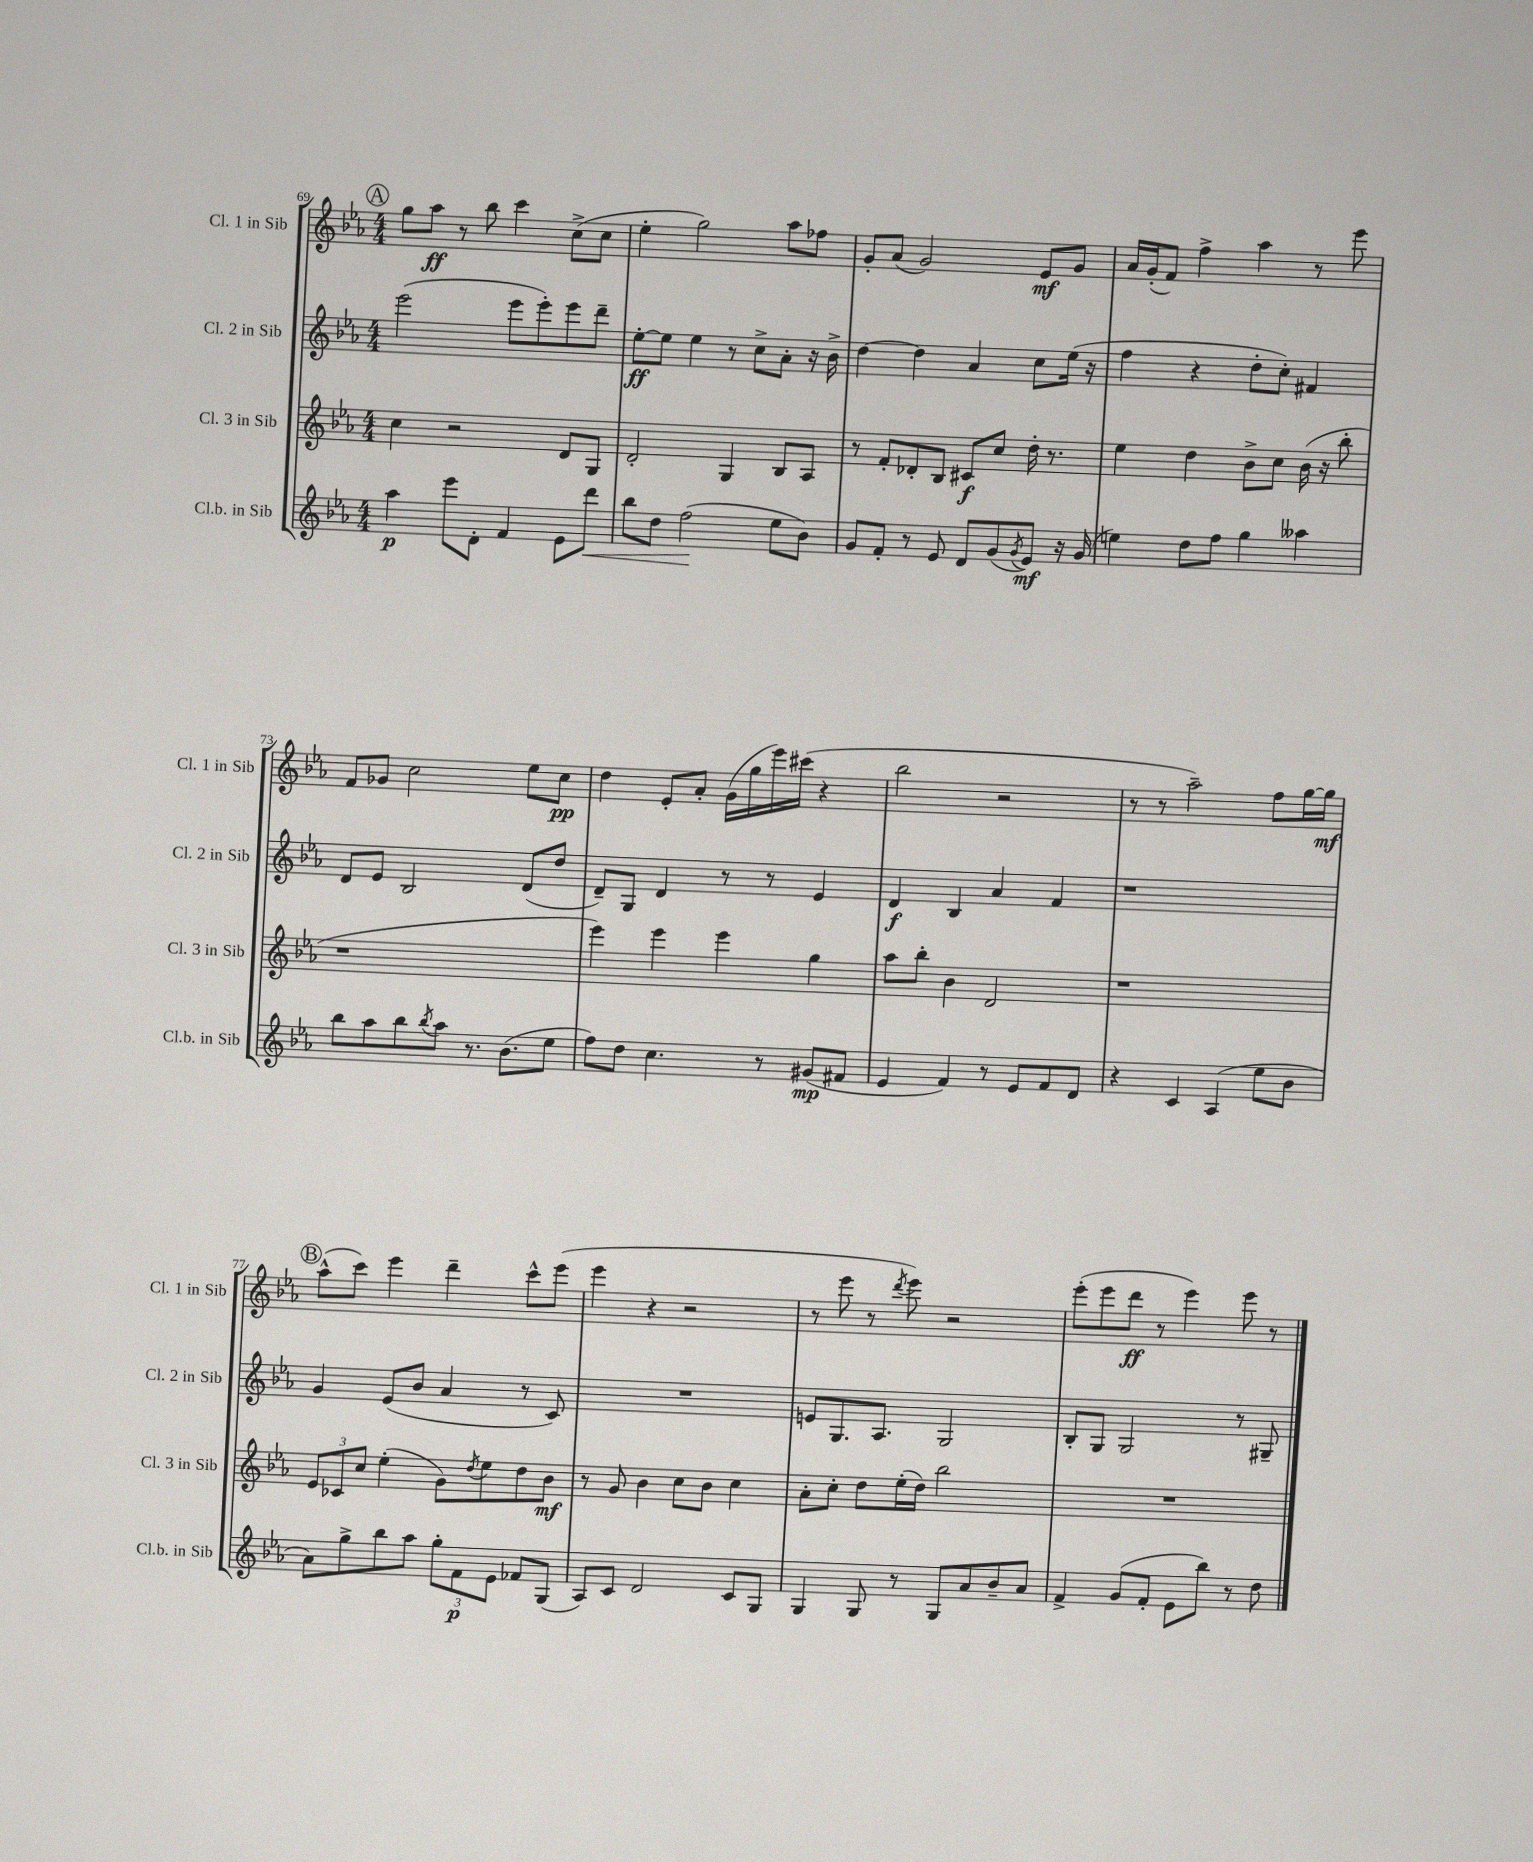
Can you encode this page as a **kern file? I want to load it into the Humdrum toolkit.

**kern	**dynam	**kern	**dynam	**kern	**dynam	**kern	**dynam
*part4	*part4	*part3	*part3	*part2	*part2	*part1	*part1
*staff4	*staff4	*staff3	*staff3	*staff2	*staff2	*staff1	*staff1
*I"Cl.b. in Sib	*	*I"Cl. 3 in Sib	*	*I"Cl. 2 in Sib	*	*I"Cl. 1 in Sib	*
*I'Cl.b. in Sib	*	*I'Cl. 3 in Sib	*	*I'Cl. 2 in Sib	*	*I'Cl. 1 in Sib	*
*clefG2	*	*clefG2	*	*clefG2	*	*clefG2	*
*k[b-e-a-]	*	*k[b-e-a-]	*	*k[b-e-a-]	*	*k[b-e-a-]	*
*M4/4	*	*M4/4	*	*M4/4	*	*M4/4	*
!!LO:REH:place=s1:t=A
=69	=69	=69	=69	=69	=69	=69	=69
4aa-\	p	4cc\	.	(2eee-\	.	8gg\L	.
.	.	.	.	.	.	8aa-\J	ff
8eee-\L	.	2r	.	.	.	8r	.
8d'\J	.	.	.	.	.	8bb-\	.
4f/	.	.	.	8eee-\L	.	4ccc\	.
.	.	.	.	8eee-'\)	.	.	.
8e-\L	.	8d/L	.	8eee-\	.	(8cc^\L	.
!	!LO:HP:b	!	!	!	!	!	!
8ddd\J	<	8G/J	.	8ddd~\J	.	8cc\J	.
=70	=70	=70	=70	=70	=70	=70	=70
8bb-\L	.	2d'/	.	[8ee-'\L	ff	4ee-'\	.
8dd\J	.	.	.	8ee-\J]	.	.	.
(2ff\	.	.	.	4ee-\	.	2gg\)	.
.	.	4G/	.	8r	.	.	.
.	.	.	.	8cc^\L	.	.	.
8ee-\L	[	8B-/L	.	8a-'\J	.	8aa-\L	.
8b-\J)	.	8A-/J	.	16r	.	8ff-X\J	.
.	.	.	.	16b-^\	.	.	.
=71	=71	=71	=71	=71	=71	=71	=71
8g/L	.	8r	.	[4dd\	.	8g'/L	.
8f'/J	.	8f'/L	.	.	.	(8a-/J	.
8r	.	8d-X'/	.	4dd\]	.	2g/)	.
8e-/	.	8B-/J	.	.	.	.	.
8d/L	.	8c#X/L	f	4a-/	.	.	.
(8g/	.	8cc/J	.	.	.	.	.
8qg/	.	.	.	.	.	.	.
8e-/J)	mf	16dd'\	.	8cc\L	.	8e-/L	mf
.	.	8.r	.	.	.	.	.
16r	.	.	.	(16ee-\Jk	.	8g/J	.
(16g/	.	.	.	16r	.	.	.
=72	=72	=72	=72	=72	=72	=72	=72
4een\)	.	4ee-\	.	4ff\	.	16a-/LL	.
.	.	.	.	.	.	(16g'/J	.
.	.	.	.	.	.	8f/J)	.
8dd\L	.	4dd\	.	4r	.	4ff^\	.
8ff\J	.	.	.	.	.	.	.
4gg\	.	8b-^\L	.	8dd'\L	.	4aa-\	.
.	.	8cc\J	.	8cc'\J)	.	.	.
4aa--X\	.	(16b-\	.	4f#X/	.	8r	.
.	.	16r	.	.	.	.	.
.	.	8bb-'\	.	.	.	8eee-\	.
!!LO:LB:g=z
=73	=73	=73	=73	=73	=73	=73	=73
8bb-\L	.	1r	.	8d/L	.	8f/L	.
8aa-\	.	.	.	8e-/J	.	8g-X/J	.
8bb-\	.	.	.	2B-/	.	2cc\	.
8qbb-/	.	.	.	.	.	.	.
8aa-\J	.	.	.	.	.	.	.
8.r	.	.	.	.	.	.	.
(8.b-\L	.	.	.	.	.	.	.
.	.	.	.	(8d/L	.	8ee-\L	.
8ee-\J	.	.	.	8dd/J	.	8cc\J	pp
=74	=74	=74	=74	=74	=74	=74	=74
8ff\L)	.	4eee-\)	.	8d~/L)	.	4dd\	.
8dd\J	.	.	.	8G/J	.	.	.
4.cc\	.	4eee-\	.	4d/	.	8e-'/L	.
.	.	.	.	.	.	8a-'/J	.
.	.	4eee-\	.	8r	.	(16g\LL	.
.	.	.	.	.	.	16gg\	.
8r	.	.	.	8r	.	16eee-\)	.
.	.	.	.	.	.	(16ccc#X\JJ	.
(8g#X/L	mp	4gg\	.	4e-/	.	4r	.
8f#X/J	.	.	.	.	.	.	.
=75	=75	=75	=75	=75	=75	=75	=75
4e-/	.	8aa-\L	.	4d/	f	2bb-\	.
.	.	8bb-'\J	.	.	.	.	.
4f/)	.	4b-\	.	4B-/	.	.	.
8r	.	2d/	.	4a-/	.	2r	.
8e-/L	.	.	.	.	.	.	.
8f/	.	.	.	4f/	.	.	.
8d/J	.	.	.	.	.	.	.
=76	=76	=76	=76	=76	=76	=76	=76
4r	.	1r	.	1r	.	8r	.
.	.	.	.	.	.	8r	.
4c/	.	.	.	.	.	2aa-~\)	.
(4A-/	.	.	.	.	.	.	.
8ee-\L	.	.	.	.	.	8ff\L	.
8b-\J	.	.	.	.	.	[16gg\L	.
.	.	.	.	.	.	16gg\JJ]	mf
!!LO:LB:g=z
!!LO:REH:place=s1:t=B
=77	=77	=77	=77	=77	=77	=77	=77
8a-\L)	.	12e-/L	.	4g/	.	(8aa-^^\L	.
.	.	12c-X/	.	.	.	.	.
8gg^\	.	.	.	.	.	8ccc\J)	.
.	.	12cc/J	.	.	.	.	.
8bb-\	.	(4ee-'\	.	(8e-/L	.	4eee-\	.
8aa-\J	.	.	.	8b-/J	.	.	.
12gg'\L	.	8g\L)	.	4a-/	.	4ddd~\	.
12f\	p	.	.	.	.	.	.
.	.	8qdd/	.	.	.	.	.
.	.	8ee-\	.	.	.	.	.
12e-\J	.	.	.	.	.	.	.
8f-X/L	.	8dd\	.	8r	.	8ccc^^\L	.
(8G/J	.	8b-\J	mf	8c/)	.	(8eee-\J	.
=78	=78	=78	=78	=78	=78	=78	=78
8A-/L)	.	8r	.	1r	.	4eee-\	.
8c/J	.	8g/	.	.	.	.	.
2d/	.	4b-\	.	.	.	4r	.
.	.	8cc\L	.	.	.	2r	.
.	.	8b-\J	.	.	.	.	.
8c/L	.	4cc\	.	.	.	.	.
8G/J	.	.	.	.	.	.	.
=79	=79	=79	=79	=79	=79	=79	=79
4G/	.	8a-'\L	.	8en/L	.	8r	.
.	.	8cc'\J	.	8.G/	.	8eee-\	.
8G/	.	8dd\L	.	.	.	8r	.
.	.	.	.	8.A-/J	.	.	.
.	.	.	.	.	.	8qddd/	.
8r	.	(16ee-'\L	.	.	.	8eee-\)	.
.	.	16dd\JJ)	.	.	.	.	.
8G/L	.	2bb-\	.	2G/	.	2r	.
8a-/	.	.	.	.	.	.	.
8b-~/	.	.	.	.	.	.	.
8a-/J	.	.	.	.	.	.	.
=80	=80	=80	=80	=80	=80	=80	=80
4f^/	.	1r	.	8B-'/L	.	(8eee-'\L	.
.	.	.	.	8G/J	.	8eee-\	.
(8g/L	.	.	.	2G/	.	8ddd\J	ff
8f'/J	.	.	.	.	.	8r	.
8e-\L	.	.	.	.	.	4eee-\)	.
8bb-\J)	.	.	.	.	.	.	.
8r	.	.	.	8r	.	8eee-\	.
8dd\	.	.	.	8G#X~/	.	8r	.
==	==	==	==	==	==	==	==
*-	*-	*-	*-	*-	*-	*-	*-
